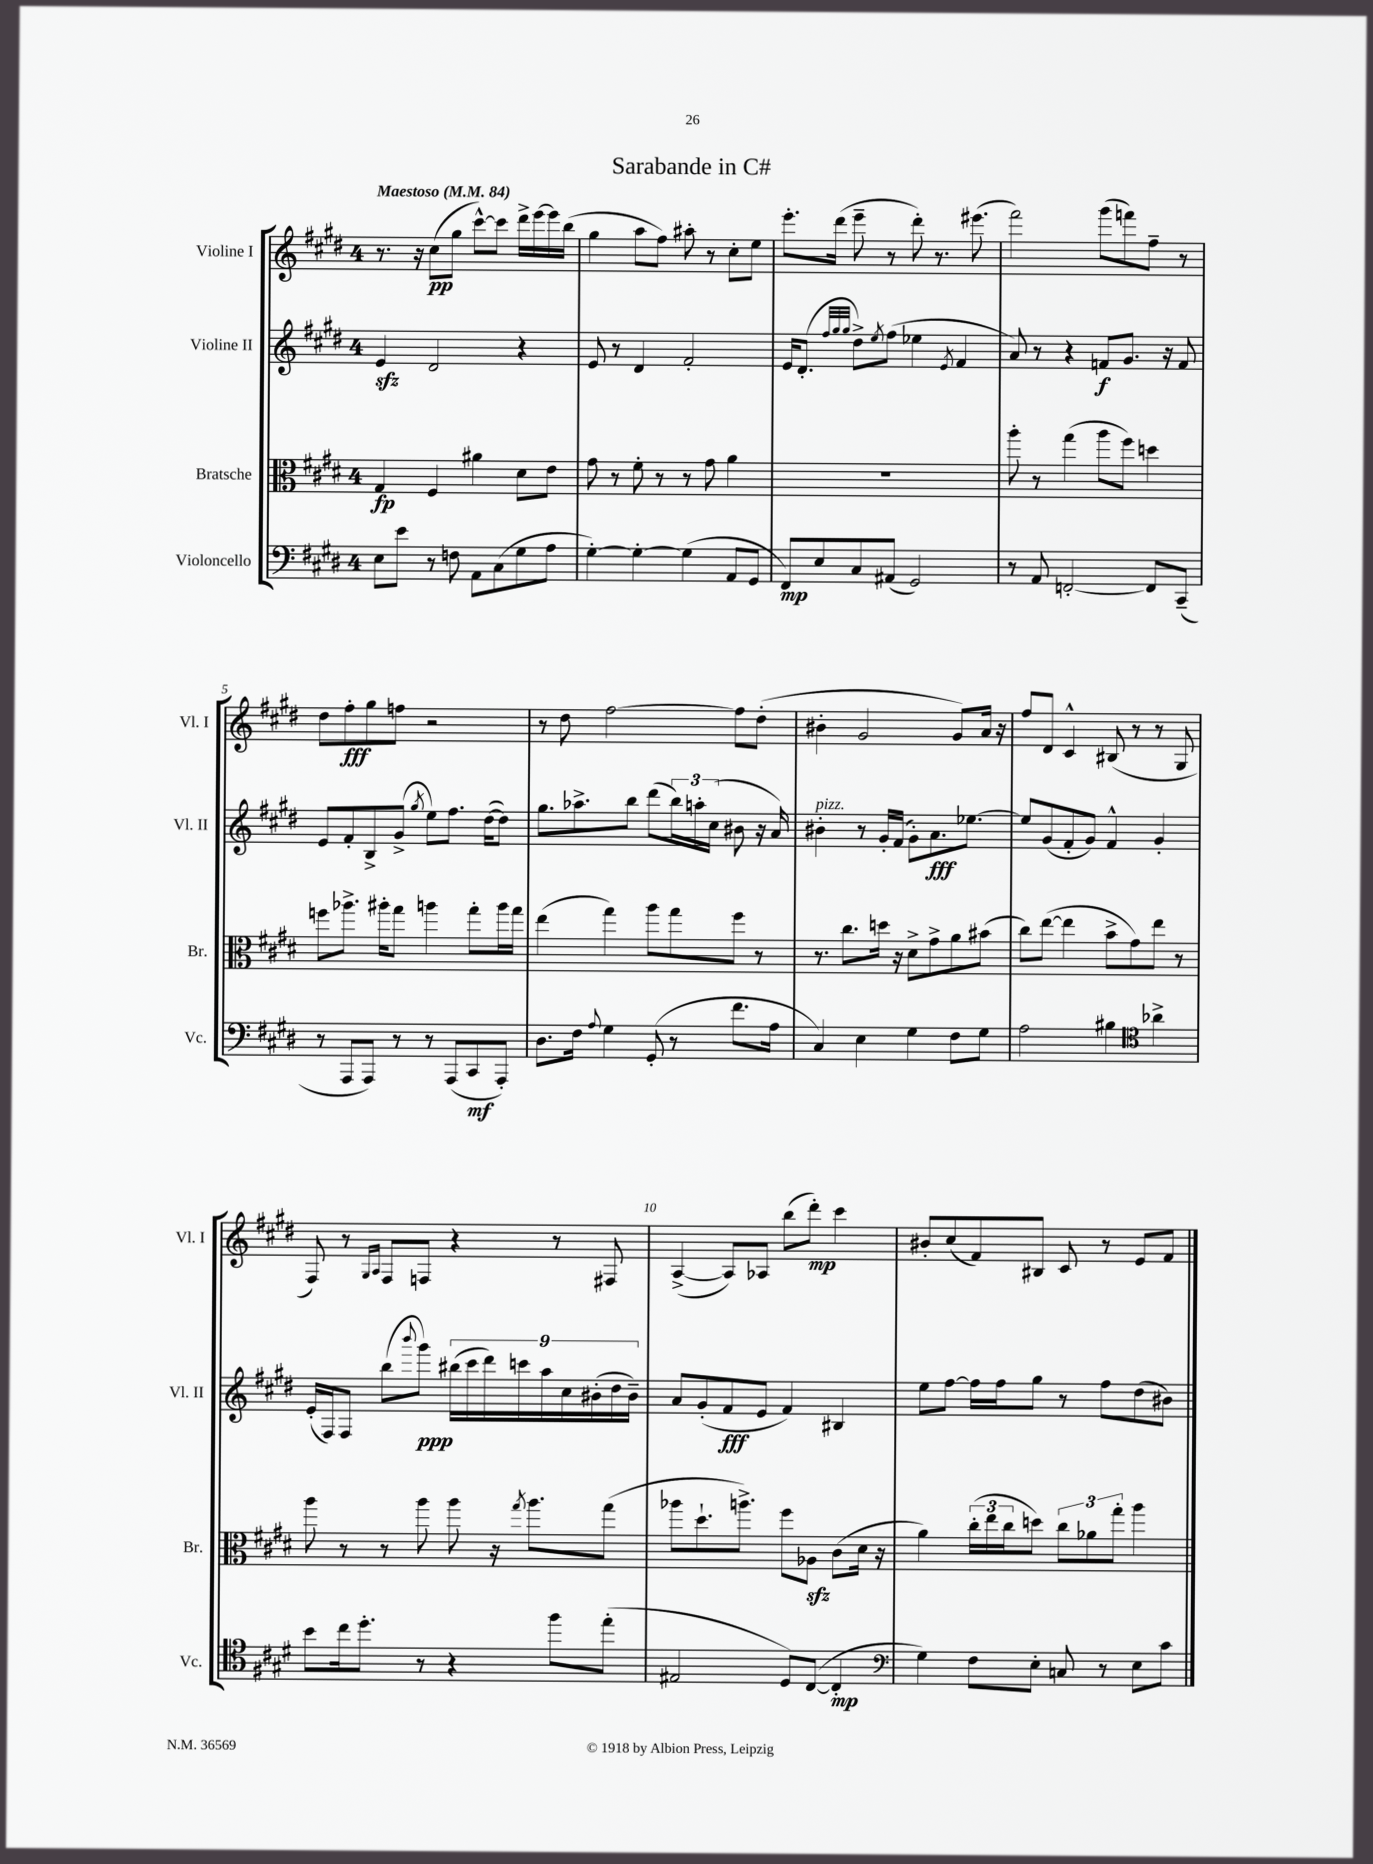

**kern	**kern	**kern	**kern
*staff4	*staff3	*staff2	*staff1
*clefF4	*clefC3	*clefG2	*clefG2
*k[f#c#g#d#]	*k[f#c#g#d#]	*k[f#c#g#d#]	*k[f#c#g#d#]
*M4/4	*M4/4	*M4/4	*M4/4
*MM84	*MM84	*MM84	*MM84
8E	4G#	4e	8.r
8e	.	.	.
.	.	.	16r
8r	4F#	2d#	(8cc#
8F	.	.	8gg#
8AA	4a#	.	[8ccc#^^)
(8C#	.	.	8ccc#]
8G#	8d#	4r	16ddd#^
.	.	.	[16eee
8A	8e	.	16eee]
.	.	.	(16bb
=	=	=	=
[4G#')	8g#	8e	4gg#
.	8r	8r	.
4G#'_	8f#'	4d#	8aa
.	8r	.	8ff#)
(4G#]	8r	2f#'	8aa#'
.	8g#	.	8r
8AA	4a	.	8cc#'
8GG#	.	.	8ee
=	=	=	=
8FF#)	1r	16e	8.eee'
.	.	(8.d#'	.
8E	.	.	.
.	.	.	(16ddd#
.	.	32qqff#	.
.	.	32qqgg#	.
.	.	32qqgg#	.
8C#	.	8dd#^)	8eee~
.	.	8qee	.
(8AA#	.	(8ff#	8r
2GG#)	.	4ee-	8ddd#')
.	.	.	8.r
.	.	8qe	.
.	.	4f#	.
.	.	.	(8.eee#
=	=	=	=
8r	8aa'	8a)	2fff#)
8AA	8r	8r	.
[2FF'	(4gg#	4r	.
.	8aa	8f	(8ggg#
.	8ff#)	8.g#	8fff)
8FF]	4dd	.	8ff#~
.	.	16r	.
(8CC#~	.	8f	8r
=	=	=	=
8r	8ff	8e	8dd#
8AAA	8.aa-^	8f#'	8ff#'
8AAA)	.	8B^	8gg#
.	16aa#'	.	.
8r	8gg#	(8g#^	8ff
.	.	8qgg#	.
8r	4aa	8ee)	2r
(8AAA	.	8.ff#	.
8CC#	8gg#'	.	.
.	.	([16dd#	.
8AAA')	16aa	8dd#])	.
.	16gg#	.	.
=	=	=	=
8.D#	(4ee	8.gg#	8r
.	.	.	8dd#
16F#	.	8.aa-^	.
8qqA	.	.	.
4G#	4gg#)	.	[2ff#
.	.	8bb	.
(8GG#'	8aa	(8ddd#	.
8r	8gg#	24bb)	.
.	.	24aa'	.
.	.	(24cc#	.
8.f#	8ff#	8b#	8ff#]
.	8r	16r	(8dd#'
16A	.	16a)	.
=	=	=	=
4C#)	8.r	4b#'	4b#'
.	8.cc#	.	.
4E	.	8r	2g#
.	16dd	16g#'	.
.	16r	(16f#	.
4G#	8d#^	8g#')	.
.	8g#^	8.a	.
8F#	8a	.	8g#)
.	.	[8.ee-	.
8G#	(8b#	.	16a
.	.	.	16r
=	=	=	=
2A	8cc#)	8ee-]	8ff#
.	([8ee	(8g#	8d#
.	4ee]	8f#'	4c#^^
.	.	8g#)	.
4B#	8b^	4f#^^	(8B#
.	8g#)	.	8r
*clefC4	*	*	*
4a-^	8ee	4g#'	8r
.	8r	.	8G#
=	=	=	=
8b	8aa	(16e'	8F#)
.	.	16F#)	.
16cc#	8r	8F#	8r
8.dd#'	.	.	.
.	.	.	16qqG#
.	.	.	16qqA
.	8r	(8bb	8F#
.	.	8qqbbb	.
8r	8aa	8ggg#)	8F
4r	8aa	(18bb#	4r
.	.	18ccc#	.
.	.	18ddd#)	.
.	16r	.	.
.	.	18ccc	.
.	8qgg#	.	.
.	8.aa	.	.
.	.	18aa	.
8ff#	.	.	8r
.	.	18cc#	.
.	.	(18b#'	.
(8ee'	(8gg#	.	8F#
.	.	18dd#	.
.	.	18b#~)	.
=	=	=	=
2E#	8aa-	8a	([4A^
.	8.dd#`	(8g#'	.
.	.	8f#	8A])
.	8.aa^)	.	.
.	.	8e	8A-
8D#)	8ff#	4f#)	(8bb
([8C#	8A-	.	8ddd#')
4C#']	(8c#	4B#	4ccc#
.	16d#	.	.
.	16r	.	.
=	=	=	=
*clefF4	*	*	*
4G#)	4a)	8ee	8b#'
.	.	[8ff#	(8cc#
8F#	(24cc#'	16ff#]	8f#)
.	24ee	.	.
.	.	16ff#	.
.	24cc#	.	.
8E'	8dd)	8gg#	8B#
8C	12cc#	8r	8c#
.	12a-	.	.
8r	.	8ff#	8r
.	12gg#'	.	.
8E	4aa	(8dd#	8e
8c#	.	8b#)	8f#
==	==	==	==
*-	*-	*-	*-
